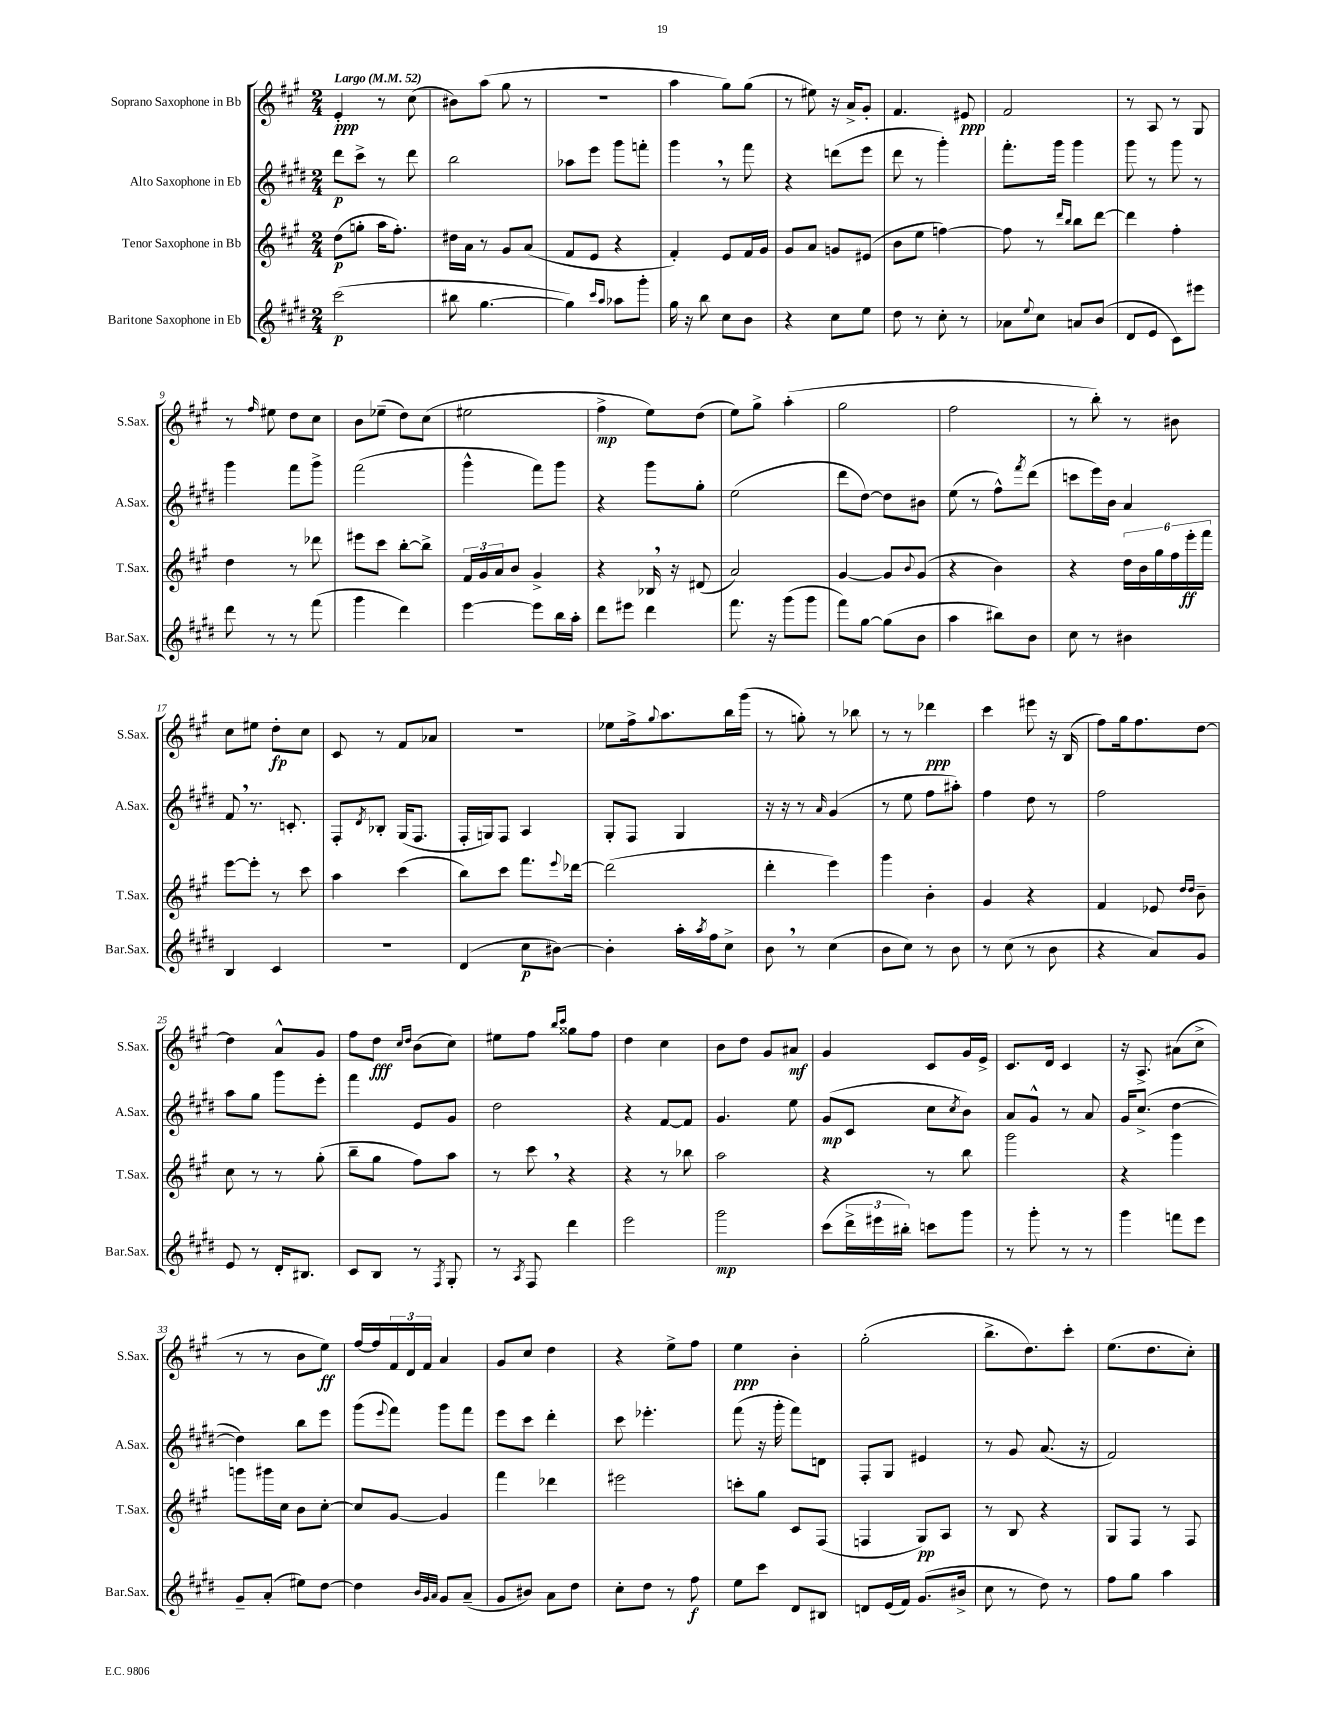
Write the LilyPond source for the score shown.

<<
\new StaffGroup <<
\new Staff = "s0" \with { instrumentName = "Soprano Saxophone in Bb" shortInstrumentName = "S.Sax." } {
    \clef treble \key a \major \numericTimeSignature \time 2/4 \tempo "Largo" 4 = 52
    e'4-.\ppp r8 cis''8( |
    bis'8) a''8( gis''8 r8 |
    r2 |
    a''4 gis''8) gis''8( |
    r8 eis''8) r16 a'16-> gis'8-. |
    fis'4. eis'8\ppp |
    fis'2 |
    r8 a8 r8 gis8 |
    r8 \grace { fis''16 } eis''8 d''8 cis''8 |
    b'8 ees''8--( d''8) cis''8( |
    eis''2 |
    fis''4->\mp e''8) d''8( |
    e''8) gis''8-> a''4-.( |
    gis''2 |
    fis''2 |
    r8 b''8-.) r8 bis'8 |
    cis''8 eis''8 d''8-.\fp cis''8 |
    cis'8 r8 fis'8 aes'8 |
    r2 |
    ees''8 fis''16-> \appoggiatura { gis''8 } a''8. b''16 gis'''16( |
    r8 g''8-.) r8 bes''8 |
    r8 r8 des'''4\ppp |
    cis'''4 eis'''8 r16 b16( |
    fis''8) gis''16 fis''8. d''8~ |
    d''4 a'8-^ gis'8 |
    fis''8 d''8\fff \grace { cis''16 d''16 } b'8( cis''8) |
    eis''8 fis''8 \grace { b''16 cis'''16 } gisis''8 fis''8 |
    d''4 cis''4 |
    b'8 d''8 gis'8 ais'8\mf |
    gis'4 cis'8 gis'16 e'16-> |
    cis'8. d'16 cis'4 |
    r16 a8.-> ais'8( cis''8-> |
    r8 r8 b'8 e''8\ff) |
    fis''16~ fis''16 \tuplet 3/2 { fis'16 d'16 fis'16 } a'4 |
    gis'8 cis''8 d''4 |
    r4 e''8-> fis''8 |
    e''4\ppp b'4-. |
    gis''2-.( |
    b''8.-> d''8.) cis'''8-. |
    e''8.( d''8. cis''8-.) \bar "|." |
}
\new Staff = "s1" \with { instrumentName = "Alto Saxophone in Eb" shortInstrumentName = "A.Sax." } {
    \clef treble \key e \major \numericTimeSignature \time 2/4
    dis'''8\p cis'''8-> r8 dis'''8 |
    b''2 |
    aes''8 e'''8 gis'''8 f'''8-. |
    gis'''4 \breathe r8 fis'''8 |
    r4 d'''8( e'''8 |
    dis'''8 r8 gis'''4-.) |
    fis'''8.-. gis'''16 gis'''4 |
    gis'''8 r8 gis'''8 r8 |
    gis'''4 fis'''8 gis'''8-> |
    fis'''2( |
    gis'''4-^ fis'''8) gis'''8 |
    r4 gis'''8 gis''8-. |
    e''2( |
    dis'''8 dis''8~) dis''8 bis'8 |
    e''8( r8 fis''8-^) \acciaccatura { fis'''8 } dis'''8( |
    c'''8 e'''16) b'16 a'4 |
    fis'8 \breathe r8. c'8.-. |
    fis8-. \acciaccatura { dis'8 } bes8-. gis16( fis8. |
    fis16-. g16) fis8 a4 |
    gis8-. fis8 gis4 |
    r16 r16 r8 \grace { a'16 } gis'4( |
    r8 e''8 fis''8 ais''8-.) |
    fis''4 dis''8 r8 |
    fis''2 |
    a''8 gis''8 gis'''8 e'''8-. |
    fis'''4 e'8 gis'8 |
    dis''2 |
    r4 fis'8~ fis'8 |
    gis'4. e''8 |
    gis'8\mp( cis'8 cis''8 \acciaccatura { cis''8 } b'8) |
    a'8 gis'8-^ r8 a'8 |
    gis'16 cis''8.->( dis''4~ |
    dis''4) b''8 e'''8 |
    gis'''8( \appoggiatura { e'''8 } fis'''8) gis'''8 fis'''8 |
    e'''8 cis'''8 dis'''4-. |
    cis'''8 ees'''4.-. |
    fis'''8( r16 gis'''16-. fis'''8) d'8 |
    fis8-. gis8 eis'4 |
    r8 gis'8 a'8.( r16 |
    fis'2) \bar "|." |
}
\new Staff = "s2" \with { instrumentName = "Tenor Saxophone in Bb" shortInstrumentName = "T.Sax." } {
    \clef treble \key a \major \numericTimeSignature \time 2/4
    d''8\p( g''8-. a''16 fis''8.-.) |
    dis''16 a'16 r8 gis'8 a'8( |
    fis'8 e'8 r4 |
    fis'4-.) e'8 fis'16 gis'16 |
    gis'8 a'8 g'8 eis'8( |
    b'8 e''8 f''4~) |
    f''8 r8 \grace { d'''16 b''16 } b''8 d'''8~ |
    d'''4 fis''4-. |
    d''4 r8 des'''8 |
    eis'''8 cis'''8 b''8~-. b''8-> |
    \tuplet 3/2 { fis'16 gis'16 a'16 } b'8 gis'4-> |
    r4 bes16 \breathe r16 dis'8( |
    a'2) |
    gis'4~ gis'8 \appoggiatura { b'8 } gis'8( |
    r4 b'4) |
    r4 \tuplet 6/4 { d''16 b'16 gis''16 fis''16 e'''16-.\ff fis'''16 } |
    e'''8~ e'''8-. r8 cis'''8 |
    a''4 cis'''4( |
    b''8) cis'''8 fis'''8. \appoggiatura { e'''8 } des'''16~ |
    des'''2( |
    d'''4-. e'''4) |
    gis'''4 b'4-. |
    gis'4 r4 |
    fis'4 ees'8 \grace { d''16 d''16 } b'8-- |
    cis''8 r8 r8 gis''8-.( |
    b''8-- gis''8 fis''8) a''8 |
    r8 cis'''8 \breathe r4 |
    r4 r8 bes''8 |
    a''2 |
    r4 r8 b''8 |
    gis'''2 |
    r4 gis'''4 |
    g'''8 gis'''16 cis''16 b'8 cis''8~-. |
    cis''8 gis'8~ gis'4 |
    fis'''4 des'''4 |
    eis'''2 |
    c'''8-. gis''8 cis'8 fis8( |
    f4 gis8\pp) a8 |
    r8 b8 r4 |
    gis8 fis8 r8 fis8 \bar "|." |
}
\new Staff = "s3" \with { instrumentName = "Baritone Saxophone in Eb" shortInstrumentName = "Bar.Sax." } {
    \clef treble \key e \major \numericTimeSignature \time 2/4
    cis'''2\p( |
    bis''8 gis''4.~ |
    gis''4) \grace { cis'''16 a''16 } aes''8 gis'''8-. |
    gis''16 r16 b''8 cis''8 b'8 |
    r4 cis''8 e''8 |
    dis''8 r8 cis''8-. r8 |
    aes'8 \appoggiatura { e''8 } cis''8 a'8 b'8( |
    dis'8 e'8 cis'8) eis'''8 |
    dis'''8 r8 r8 fis'''8( |
    gis'''4 dis'''4) |
    e'''4~ e'''8 b''16 a''16-. |
    dis'''8 eis'''8 dis'''4 |
    fis'''8. r16 gis'''8( gis'''8 |
    fis'''8) gis''8~ gis''8( b'8 |
    a''4 bis''8) b'8 |
    cis''8 r8 bis'4 |
    b4 cis'4 |
    R2 |
    dis'4( cis''8\p bis'8~) |
    bis'4-. a''16-. \acciaccatura { a''8 } fis''16 cis''8-> |
    b'8 \breathe r8 cis''4( |
    b'8 cis''8) r8 b'8 |
    r8 cis''8( r8 b'8 |
    r4 a'8) gis'8 |
    e'8 r8 dis'16-. bis8. |
    cis'8 b8 r8 \acciaccatura { fis8 } gis8-. |
    r8 \acciaccatura { a8 } fis8 dis'''4 |
    e'''2 |
    gis'''2\mp |
    cis'''8( \tuplet 3/2 { dis'''16-> eis'''16 bis''16-.) } c'''8 gis'''8 |
    r8 gis'''8-. r8 r8 |
    gis'''4 f'''8 e'''8 |
    gis'8-- a'8-.( eis''8) dis''8~ |
    dis''4 \grace { b'32 gis'32 a'32 } gis'8 a'8--( |
    gis'8 bis'8) a'8 dis''8 |
    cis''8-. dis''8 r8 fis''8\f |
    e''8 cis'''8 dis'8 bis8 |
    d'8 e'16( fis'16) gis'8.( bis'16-> |
    cis''8 r8 dis''8) r8 |
    fis''8 gis''8 a''4 \bar "|." |
}
>>
>>
